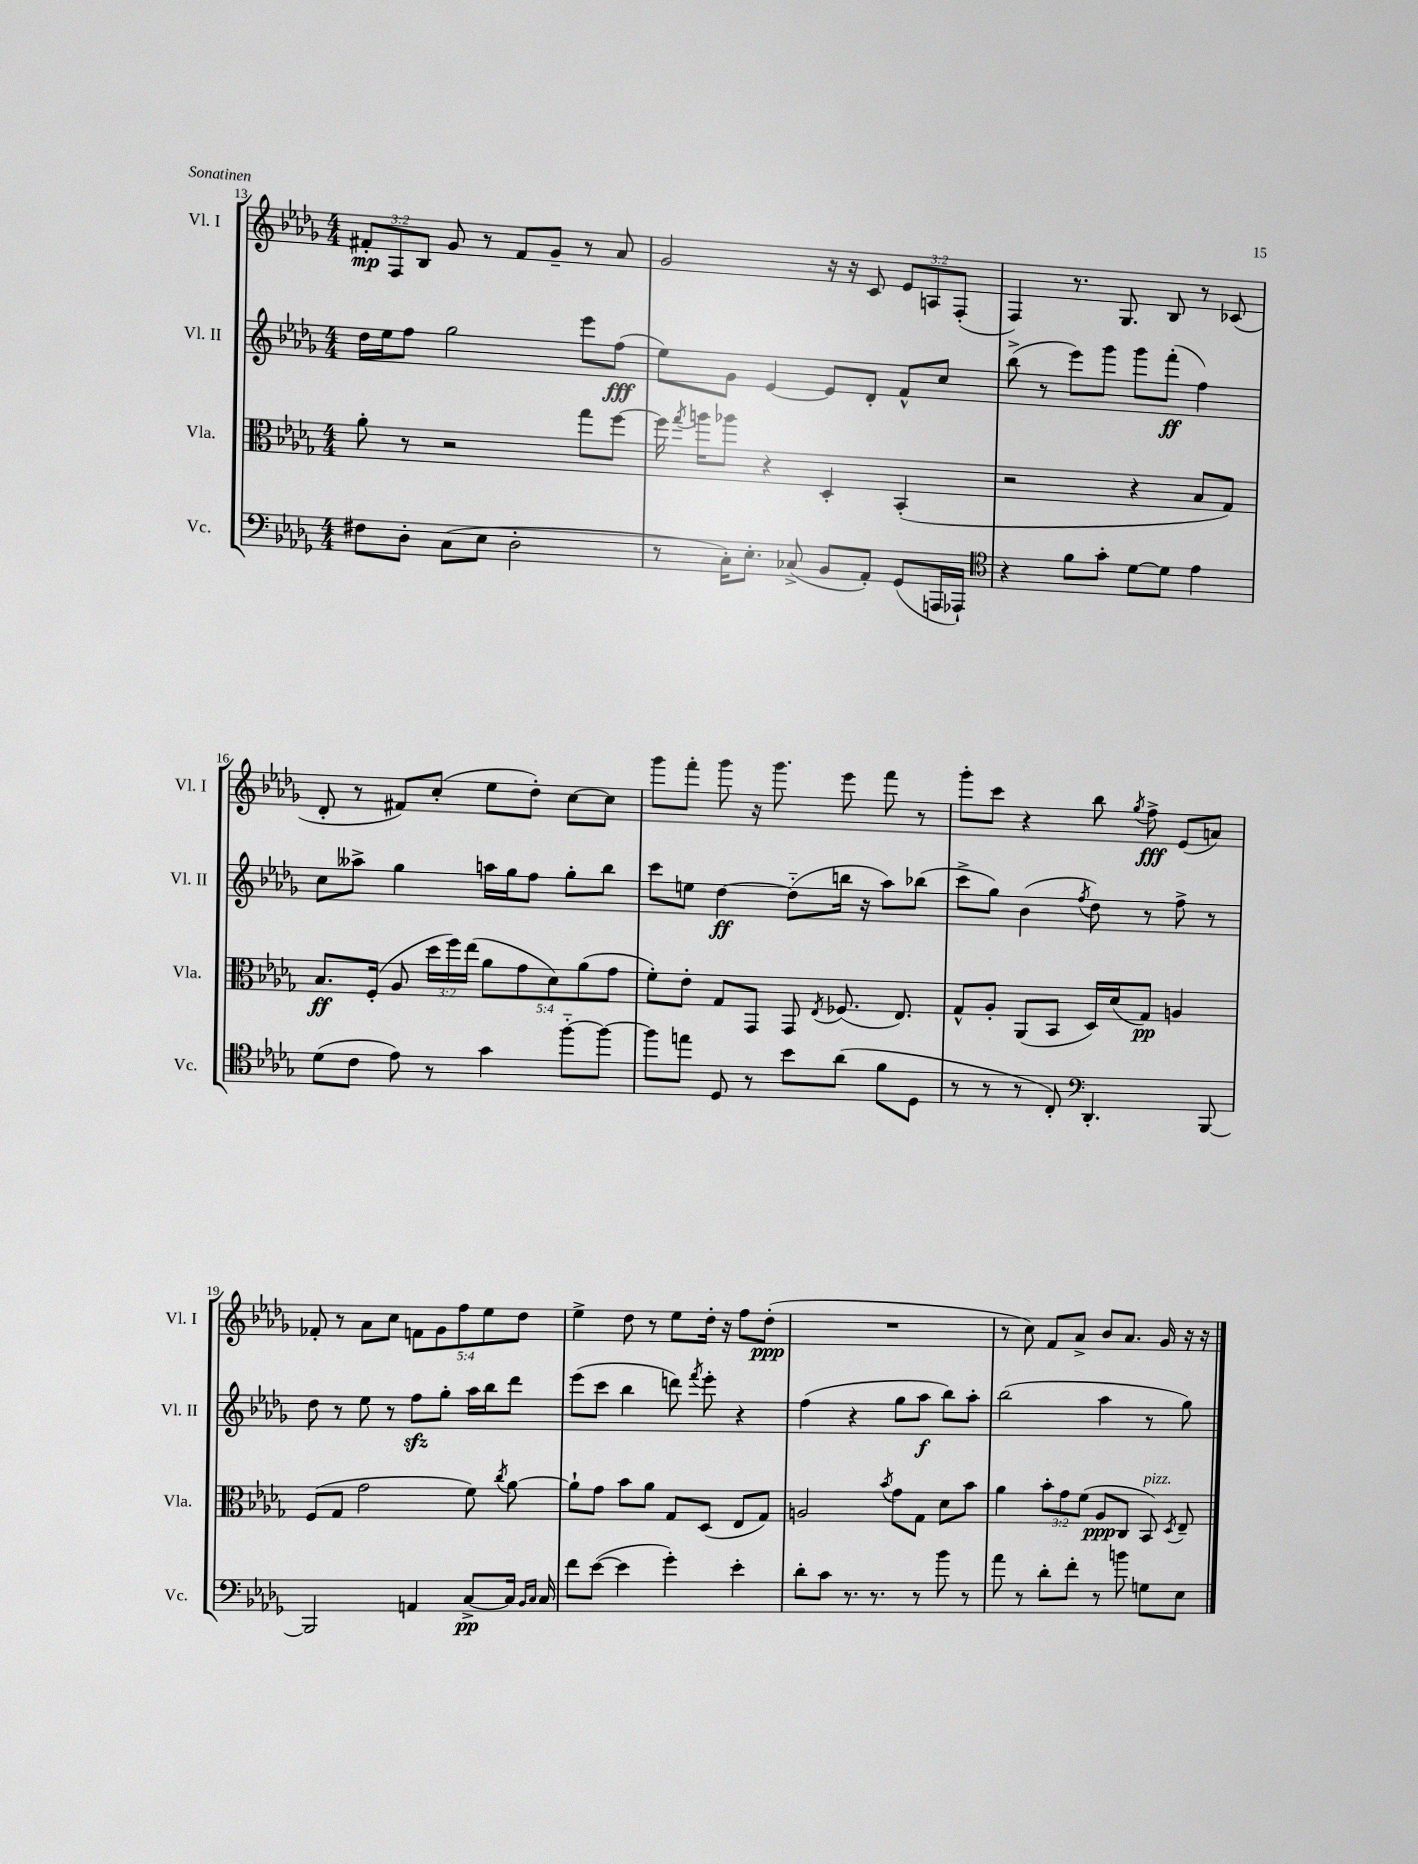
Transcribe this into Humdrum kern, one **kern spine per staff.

**kern	**kern	**kern	**kern
*staff4	*staff3	*staff2	*staff1
*clefF4	*clefC3	*clefG2	*clefG2
*k[b-e-a-d-g-]	*k[b-e-a-d-g-]	*k[b-e-a-d-g-]	*k[b-e-a-d-g-]
*M4/4	*M4/4	*M4/4	*M4/4
8F#	8a-'	16dd-	12f#'
.	.	16ee-	.
.	.	.	12F
8D-'	8r	8ff	.
.	.	.	12B-
(8C	2r	2gg-	8g-
8E-	.	.	8r
2D-'	.	.	8f#
.	.	.	8g-~
.	8gg-	8eee-	8r
.	[8ff	(8ff	8a-
=	=	=	=
8r	16ff]	8ee-)	2g-
.	8qgg-	.	.
.	16aa	.	.
16C')	8aa-	8g-	.
8.E-'	.	.	.
.	4r	[4e-	.
(8C-^	.	.	.
8BB-	4D-'	8e-]	16r
.	.	.	16r
8AA-')	.	8d-'	8c
(8GG-	(4BB-'	8f^^	12e-
.	.	.	12A
16AAA	.	8cc	.
.	.	.	(12F'
16AAA-`)	.	.	.
=	=	=	=
*clefC4	*	*	*
4r	2r	(8bb-^	4F)
.	.	8r	.
8f	.	8eee-)	8.r
8g-'	.	8ggg-	.
.	.	.	8.G-
[8d-	4r	8ggg-	.
8d-]	.	(8fff'	8B-
4e-	8B-	4ff)	8r
.	8G-)	.	(8c-
=	=	=	=
(8d-	8.B-	8cc	8d-'
8c	.	8aa--^	8r
.	(16F'	.	.
8e-)	8A-	4gg-	8f#)
8r	24dd-	.	(8cc'
.	24ff)	.	.
.	(24ee-	.	.
4g-	10a-	16aa	8ee-
.	.	16gg-	.
.	10g-	.	.
.	.	8ff	8dd-')
.	10d-)	.	.
[8ff'~	.	8gg-'	[8cc
.	(10a-	.	.
8ff_	.	8bb-	8cc]
.	10g-	.	.
=	=	=	=
8ff]	8f')	8ccc	8ggg-
8ee	8e-'	8ee	8fff'
8D-	8G-	[4dd-	8ggg-
8r	8GG-	.	16r
.	.	.	8.ggg-
8b-	8GG-	(8dd-'~]	.
.	8qE-	.	.
(8a-	(8.F-	16bb	8eee-
.	.	16r	.
8f	.	8aa-)	8fff
.	8.E-)	.	.
8D-	.	(8bb-	8r
=	=	=	=
8r	8G-^^	8ccc^	8ggg-'
8r	8A-'	8gg-)	8ccc
8r	(8AA-	(4b-	4r
8C')	8BB-	.	.
*clefF4	*	*	*
.	.	8qff	.
4.DD-'	16D-)	8dd-)	8bb-
.	(16d-	.	.
.	.	.	8qgg-
.	8G-)	8r	8ff^
.	4A	8ff^	(8e-
[8BBB-	.	8r	8a)
=	=	=	=
2BBB-]	(8F	8dd-	8f-'
.	8G-	8r	8r
.	2g-	8ee-	8a-
.	.	8r	8cc
4AA	.	8ff	10f
.	.	.	10g-
.	.	8gg-'	.
.	.	.	10ff
[8C^	8f)	16aa-	.
.	.	.	10ee-
.	.	16bb-	.
.	8qcc	.	.
16C]	[8a-	8ddd-	.
.	.	.	10dd-
16qqBB-	.	.	.
16qqC	.	.	.
16C	.	.	.
=	=	=	=
8f	8a-`]	(8eee-	4ee-^
([8e-	8g-	8ccc	.
4e-]	8b-	4bb-	8dd-
.	8a-	.	8r
4g-')	8G-	8ddd)	8ee-
.	.	8qfff	.
.	(8D-	8eee-'	16dd-'
.	.	.	16r
4e-'	8E-	4r	8ff
.	8G-)	.	(8dd-'
=	=	=	=
8d-'	2A	(4ff	1r
8c	.	.	.
8.r	.	4r	.
8.r	.	.	.
.	8qb-	.	.
.	8g-	8gg-	.
8r	8G-	8aa-	.
8b-	8d-	8bb-)	.
8r	8b-	8aa-'	.
=	=	=	=
8a-	4a-	(2bb-	8r
8r	.	.	8cc)
8d-'	12b-'	.	8f
.	12g-	.	.
8f'	.	.	8a-^
.	(12f	.	.
8r	8A-	4aa-	8b-
8b	8C	.	8.a-
8G	8BB-)	8r	.
.	.	.	16g-
.	8qD-	.	.
8E-	8E-~	8gg-)	16r
.	.	.	16r
==	==	==	==
*-	*-	*-	*-
